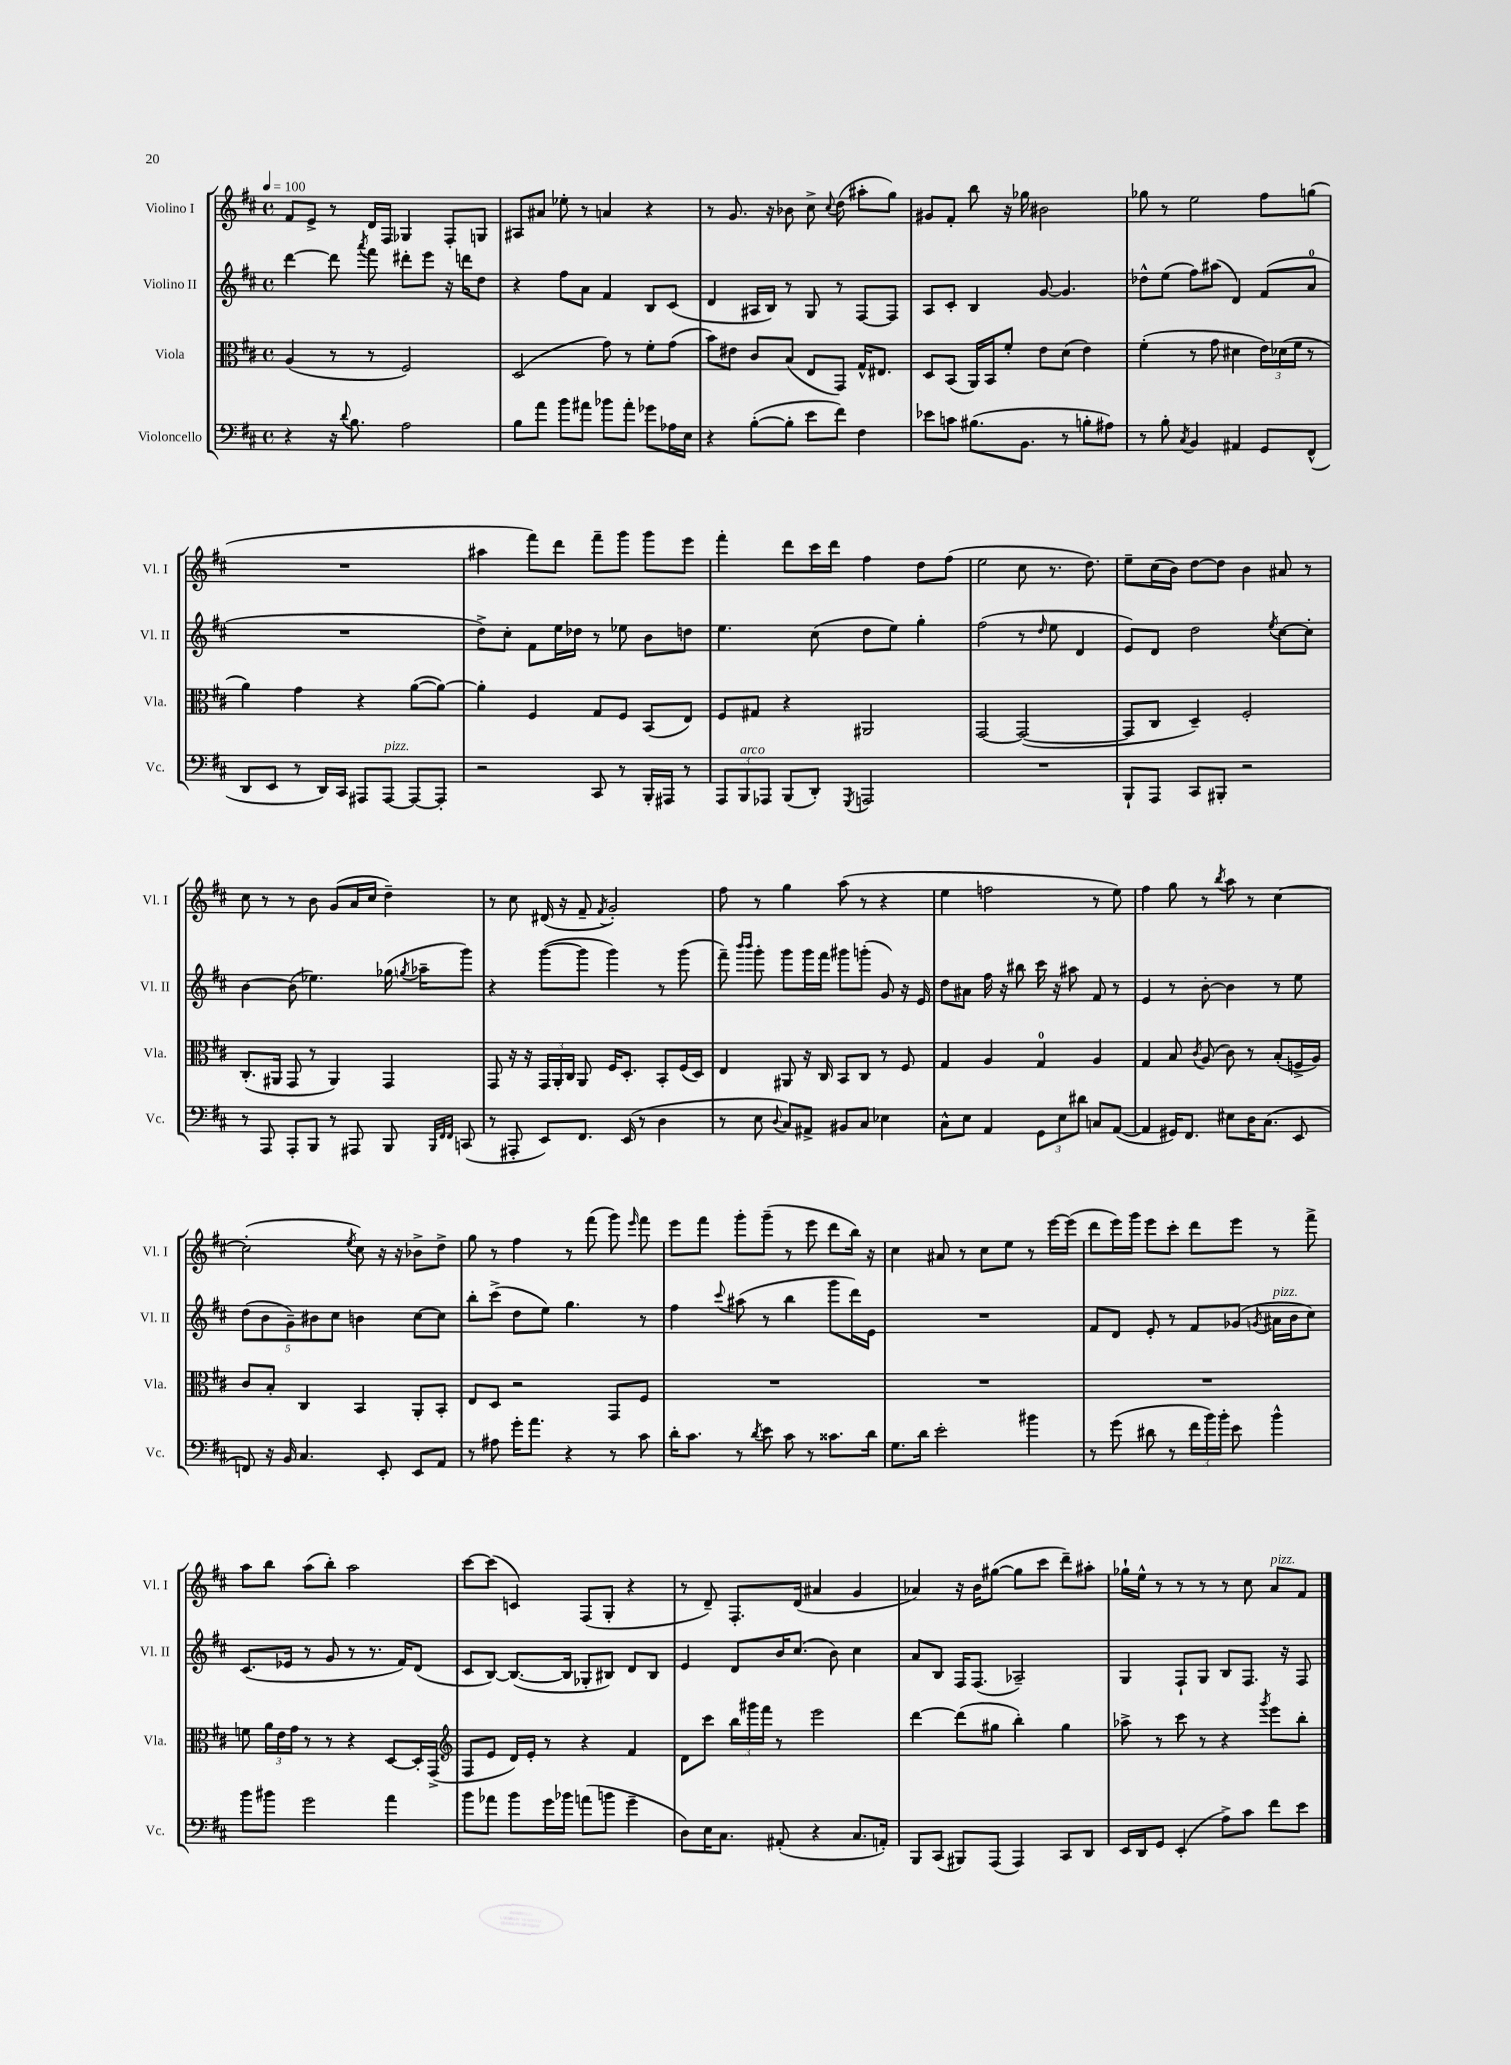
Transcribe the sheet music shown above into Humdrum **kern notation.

**kern	**kern	**kern	**kern
*part4	*part3	*part2	*part1
*staff4	*staff3	*staff2	*staff1
*I"Violoncello	*I"Viola	*I"Violino II	*I"Violino I
*I'Vc.	*I'Vla.	*I'Vl. II	*I'Vl. I
*clefF4	*clefC3	*clefG2	*clefG2
*k[f#c#]	*k[f#c#]	*k[f#c#]	*k[f#c#]
*M4/4	*M4/4	*M4/4	*M4/4
*met(c)	*met(c)	*met(c)	*met(c)
*MM100	*MM100	*MM100	*MM100
=1	=1	=1	=1
4r	(4A/	[4ddd\	8f#/L
.	.	.	8e^/J
16r	8r	8ddd\]	8r
8qqd/	.	.	.
8.B\	.	.	.
.	.	8qaaa/	.
.	8r	8fff#\	16d/LL
.	.	.	16F#/JJ
2A\	2F#/)	8ddd#X'\L	4G-X/
.	.	8eee\J	.
.	.	16r	8F#'/L
.	.	16dddn\KL	.
.	.	8dd\J	8Gn/J
=2	=2	=2	=2
8B\L	(2D/	4r	8A#X/L
8a\J	.	.	8a#X/J
8b\L	.	8ff#\L	8ee-X'\
8a#X\J	.	8a\J	8r
8b-X\L	8g\)	4f#/	4an/
8a#'\J	8r	.	.
8g-X\L	8f#'\L	8B/L	4r
16A-X\L	(8g\J	(8c#/J	.
16E\JJ	.	.	.
=3	=3	=3	=3
4r	8b\L)	4d/	8r
.	8e#X\J	.	8.g/
([8B'\L	8c#/L	16A#X/LL	.
.	.	16B/JJ)	16r
8B'\J]	(8B/J	8r	8b-X\
8e\L	8E/L	8G/	8cc#^\
.	.	.	8qqcc#/
8f#\J)	8GG/J)	8r	(8dd\
4F#\	16G^^/KL	[8F#/L	8aa#X'\L
.	8.E#X/J	.	.
.	.	8F#/J]	8gg\J)
=4	=4	=4	=4
8e-X\L	8D/L	8A/L	8g#X/L
8cn\J	(8BB/J	8c#'/J	8f#'/J
(8.B#X\L	16AA/LL)	4B/	8bb\
.	16BB/J	.	.
.	8f#'/J	.	16r
8.BB\J	.	.	16gg-X\
.	8e\L	[8g/	2b#X\
8r	(8d\J	4.g/]	.
8Bn'\L	4e\)	.	.
8A#X\J)	.	.	.
=5	=5	=5	=5
8r	(4f#'\	8dd-X^^\L	8gg-X\
8B'\	.	(8ee\J	8r
8qC#/	.	.	.
4BB/	8r	8ff#\L)	2ee\
.	8g\	(8aa#X\J	.
4AA#X/	4d#X\	4d/)	.
8GG/L	24e\LL)	(8f#/L	8ff#\L
.	(24d-X\	.	.
.	24f#\JJ	.	.
(8FF#^^/J	8r	8a/J	(8ggn\J
!!LO:LB:g=z
=6	=6	=6	=6
8DD/L	4a\)	1r	1r
8EE/J	.	.	.
8r	4g\	.	.
16DD/LL)	.	.	.
16CC#/JJ	.	.	.
8AAA#X/L	4r	.	.
!LO:TX:a:i:t=pizz.	!	!	!
[8AAA#/J	.	.	.
8AAA#/L_	([8a\L	.	.
8AAA#'/J]	8a\J_)	.	.
=7	=7	=7	=7
2r	4a'\]	8dd^\L)	4aa#X\
.	.	8cc#'\J	.
.	4F#/	8f#\L	8fff#\L)
.	.	16ee\L	8ddd\J
.	.	16dd-X\JJ	.
8CC#/	8G/L	8r	8fff#~\L
8r	8F#/J	8ee-X\	8ggg\J
16BBB'/LL	(8BB/L	8b\L	8ggg\L
16AAA#X/JJ	.	.	.
8r	8E/J)	8ddn\J	8eee\J
=8	=8	=8	=8
12AAA/L	8F#/L	4.ee\	4fff#'\
!LO:TX:a:i:t=arco	!	!	!
12BBB/	.	.	.
.	8G#X/J	.	.
12AAA-X/J	.	.	.
(8BBB/L	4r	.	8ddd\L
8DD'/J)	.	(8cc#\	16ccc#\L
.	.	.	16ddd\JJ
8qGGG/	.	.	.
2AAAn/	2AA#X/	8dd\L	4ff#\
.	.	8ee\J)	.
.	.	4gg'\	8dd\L
.	.	.	(8ff#\J
=9	=9	=9	=9
1r	[2GG/	(2ff#\	2ee\
.	(2GG/_	8r	8cc#\
.	.	16qqdd/	.
.	.	8ee\	8.r
.	.	4d/	.
.	.	.	8.dd\)
=10	=10	=10	=10
8BBB`/L	8GG/L]	8e/L)	8ee~\L
8AAA/J	8C#/J	8d/J	(16cc#\L
.	.	.	16b\JJ)
8CC#/L	4D~/)	2dd\	[8dd\L
8BBB#X'/J	.	.	8dd\J]
2r	2F#'/	.	4b\
.	.	8qee/	.
.	.	[8cc#\L	8a#X/
.	.	8cc#'\J]	8r
!!LO:LB:g=z
=11	=11	=11	=11
8r	(8.C#'/L	[4b\	8cc#\
8AAA/	.	.	8r
.	16AA#X/Jk	.	.
8AAA'/L	8GG/	(8b\]	8r
8BBB/J	8r	4.ee-X\)	8b\
8r	4AA#/)	.	(8g/L
8AAA#X/	.	.	16a/L
.	.	.	16cc#/JJ
8BBB/	4GG/	(16gg-X\	4dd~\)
.	.	8qggn/	.
.	.	16aa-X~\KL	.
32qqBBB/LLL	.	.	.
32qqFF#/	.	.	.
32qqFF#/JJJ	.	.	.
(8CCn/	.	8ggg\J)	.
=12	=12	=12	=12
8r	8GG/	4r	8r
8AAA#X'/	16r	.	8cc#\
.	16r	.	.
8EE/L)	24GG/LL	([8ggg\L	(16d#X/
.	24AA'/	.	.
.	.	.	16r
.	24C#/JJ	.	.
8.FF#/J	8AA/	8ggg\J]	8f#~/
.	.	.	8qf#/
.	16F#/KL	4ggg\)	2g'/)
(16EE/	8.D'/J	.	.
8r	.	.	.
4D\	8BB'/L	8r	.
.	(16F#/L	(8ggg\	.
.	16D/JJ)	.	.
=13	=13	=13	=13
8r	4E/	8fff#~\)	8ff#\
.	.	16qqbbb/LL	.
.	.	16qqbbb/JJ	.
8E\	.	8ggg'\	8r
8qqD/	.	.	.
8C#/L)	8AA#X/	8ggg\L	4gg\
8AA#X^/J	16r	16ggg\L	.
.	16C#/	16fff#\JJ	.
8BB#X/L	8BB/L	8ggg#X\L	(8aa\
8C#/J	8C#/J	(8gggn'\J	8r
4E-X\	8r	8g/)	4r
.	8F#/	16r	.
.	.	16e/	.
=14	=14	=14	=14
8C#^^\L	4G/	8dd\L	4ee\
8E\J	.	8a#X\J	.
4AA/	4A/	16ff#\	2ffn\
.	.	16r	.
.	.	8bb#X\	.
12GG\L	4G/	16ccc#\	.
.	.	16r	.
12E\	.	.	.
.	.	8aa#X\	.
12d#X\J	.	.	.
8Cn/L	4A/	8f#/	8r
([8AA/J	.	8r	8ee\)
=15	=15	=15	=15
4AA/]	4G/	4e/	4ff#\
16GG#X/KL)	8B/	8r	8gg\
8.FF#/J	.	.	.
.	8qc#/	.	.
.	(8A/	[8b'\	8r
.	.	.	8qbb/
8E#X\L	8c#\)	4b\]	8aa\
16D\K	8r	.	8r
(8.C#\J	.	.	.
.	(8B'/L	8r	[4cc#\
8EE/	16Fn^/L	8ee\	.
.	16A/JJ)	.	.
!!LO:LB:g=z
=16	=16	=16	=16
8FFn/)	8c#/L	(10dd\L	(2cc#'\]
.	.	10b\	.
16r	8B'/J	.	.
16BB/	.	.	.
.	.	10g~\)	.
4.C#/	4C#/	.	.
.	.	10b#X\	.
.	.	10cc#\J	.
.	.	.	8qee/
.	4BB/	4bn\	8cc#\)
8EE'/	.	.	16r
.	.	.	16r
8EE/L	8AA'/L	[8cc#\L	8b-X^\L
8AA/J	8BB'/J	8cc#\J]	8dd^\J
=17	=17	=17	=17
8r	8E/L	8bb'\L	8gg\
8A#X\	8D/J	(8ccc#^\J	8r
16g'\KL	2r	8dd\L	4ff#\
8.a\J	.	.	.
.	.	8ee\J)	.
4r	.	4.gg\	8r
.	.	.	(8fff#\
8r	8GG/L	.	8ggg\)
.	.	.	16qqeee/
8c#\	8F#/J	8r	8fff#\
=18	=18	=18	=18
16d'\KL	1r	4ff#\	8eee\L
8.c#\J	.	.	.
.	.	.	8fff#\J
.	.	8qqccc#/	.
8r	.	(8aa#X\	8ggg'\L
8qd/	.	.	.
8e\	.	8r	(8ggg~\J
8c#\	.	4bb\	8r
8r	.	.	8eee\
8.c##X\L	.	8ggg\L	8ddd\L
.	.	16ddd\L)	16bb\Jk)
16d\Jk	.	16e\JJ	16r
=19	=19	=19	=19
8.G\L	1r	1r	4cc#\
16d\Jk	.	.	.
2e'\	.	.	8a#X/
.	.	.	8r
.	.	.	8cc#\L
.	.	.	8ee\J
4b#X\	.	.	8r
.	.	.	[16eee\LL
.	.	.	(16eee\JJ]
=20	=20	=20	=20
8r	1r	8f#/L	8ddd\L
(8g\	.	8d/J	16eee\L)
.	.	.	16ggg\JJ
8d#X\	.	8e'/	8eee\L
8r	.	8r	8ccc#'\J
24f#\LL	.	8f#/L	8ddd\L
24b\)	.	.	.
24b'\JJ	.	.	.
8e\	.	(8g-X/J	8eee\J
.	.	8qgn/	.
!	!	!LO:TX:a:i:t=pizz.	!
4b^^\	.	16a#X\LL	8r
.	.	16b\J	.
.	.	8cc#\J)	8fff#^\
!!LO:LB:g=z
=21	=21	=21	=21
8b\L	8fn\	(8.c#/L	8aa\L
8b#X\J	24a\LL	.	8bb\J
.	24e\	.	.
.	.	16e-X/Jk	.
.	24g\JJ	.	.
2g\	8r	8r	(8aa\L
.	8r	8g/	8bb'\J)
.	4r	8r	2aa\
.	.	8.r	.
4a\	[8D/L	.	.
.	.	16f#/KL)	.
.	16D'/L]	(8d/J	.
.	(16GG^/JJ	.	.
=22	=22	=22	=22
*	*clefG2	*	*
8b\L	8F#/L	8c#/L	[8ccc#\L
8a-X\J	8e/J	[8B/J)	(8ccc#\J]
8b\L	16d/LL)	(8.B/L_	4cn/)
.	16e'/JJ	.	.
16g\L	8r	.	.
16b-X\JJ	.	16B/Jk]	.
(8an\L	4r	8G-X'/L	(8F#/L
8bn\J	.	8B#X/J)	8G'/J
4g~\	4f#/	8d/L	4r
.	.	8B#/J	.
=23	=23	=23	=23
8D\L)	8d\L	4e/	8r
16E\K	8ccc#\J	.	8d~/)
8.C#\J	.	.	.
.	24bb\LL	8d/L	8.F#'/L
.	24ggg#X\	.	.
.	24fff#\JJ	.	.
(8AA#X'/	8r	16b/K	.
.	.	(8.cc#/J	(16d/Jk
4r	2eee\	.	4a#X/
.	.	8b\)	.
8.C#/L	.	4cc#\	4g/
16AAn'/Jk)	.	.	.
=24	=24	=24	=24
8BBB/L	[4ddd\	8a/L	4a-X/)
(8CC#/J	.	8B/J	.
8BBB#X/L)	(8ddd\L]	16F#/KL	16r
.	.	(8.F#/J	16b\KL
(8AAA/J	8gg#X\J	.	([8gg#X\J
4AAA/)	4bb'\)	2A-X~/)	8gg#\L]
.	.	.	8ccc#\J
8CC#/L	4gg#\	.	8ddd~\L)
8DD/J	.	.	8aa#X'\J
=25	=25	=25	=25
16EE/LL	8aa-X^\	4G/	16gg-X`\LL
16DD/J	.	.	16ee^^\JJ
8GG/J	8r	.	8r
(4EE'/	8ccc#\	8F#`/L	8r
.	8r	8G/J	8r
8A^\L)	4r	8B/L	8r
8c#\J	.	8.F#/J	8cc#\
.	8qggg/	.	.
!	!	!	!LO:TX:a:i:t=pizz.
8f#\L	8eee\L	.	8a/L
.	.	16r	.
8e\J	8bb'\J	8F#/	8f#/J
==	==	==	==
*-	*-	*-	*-
